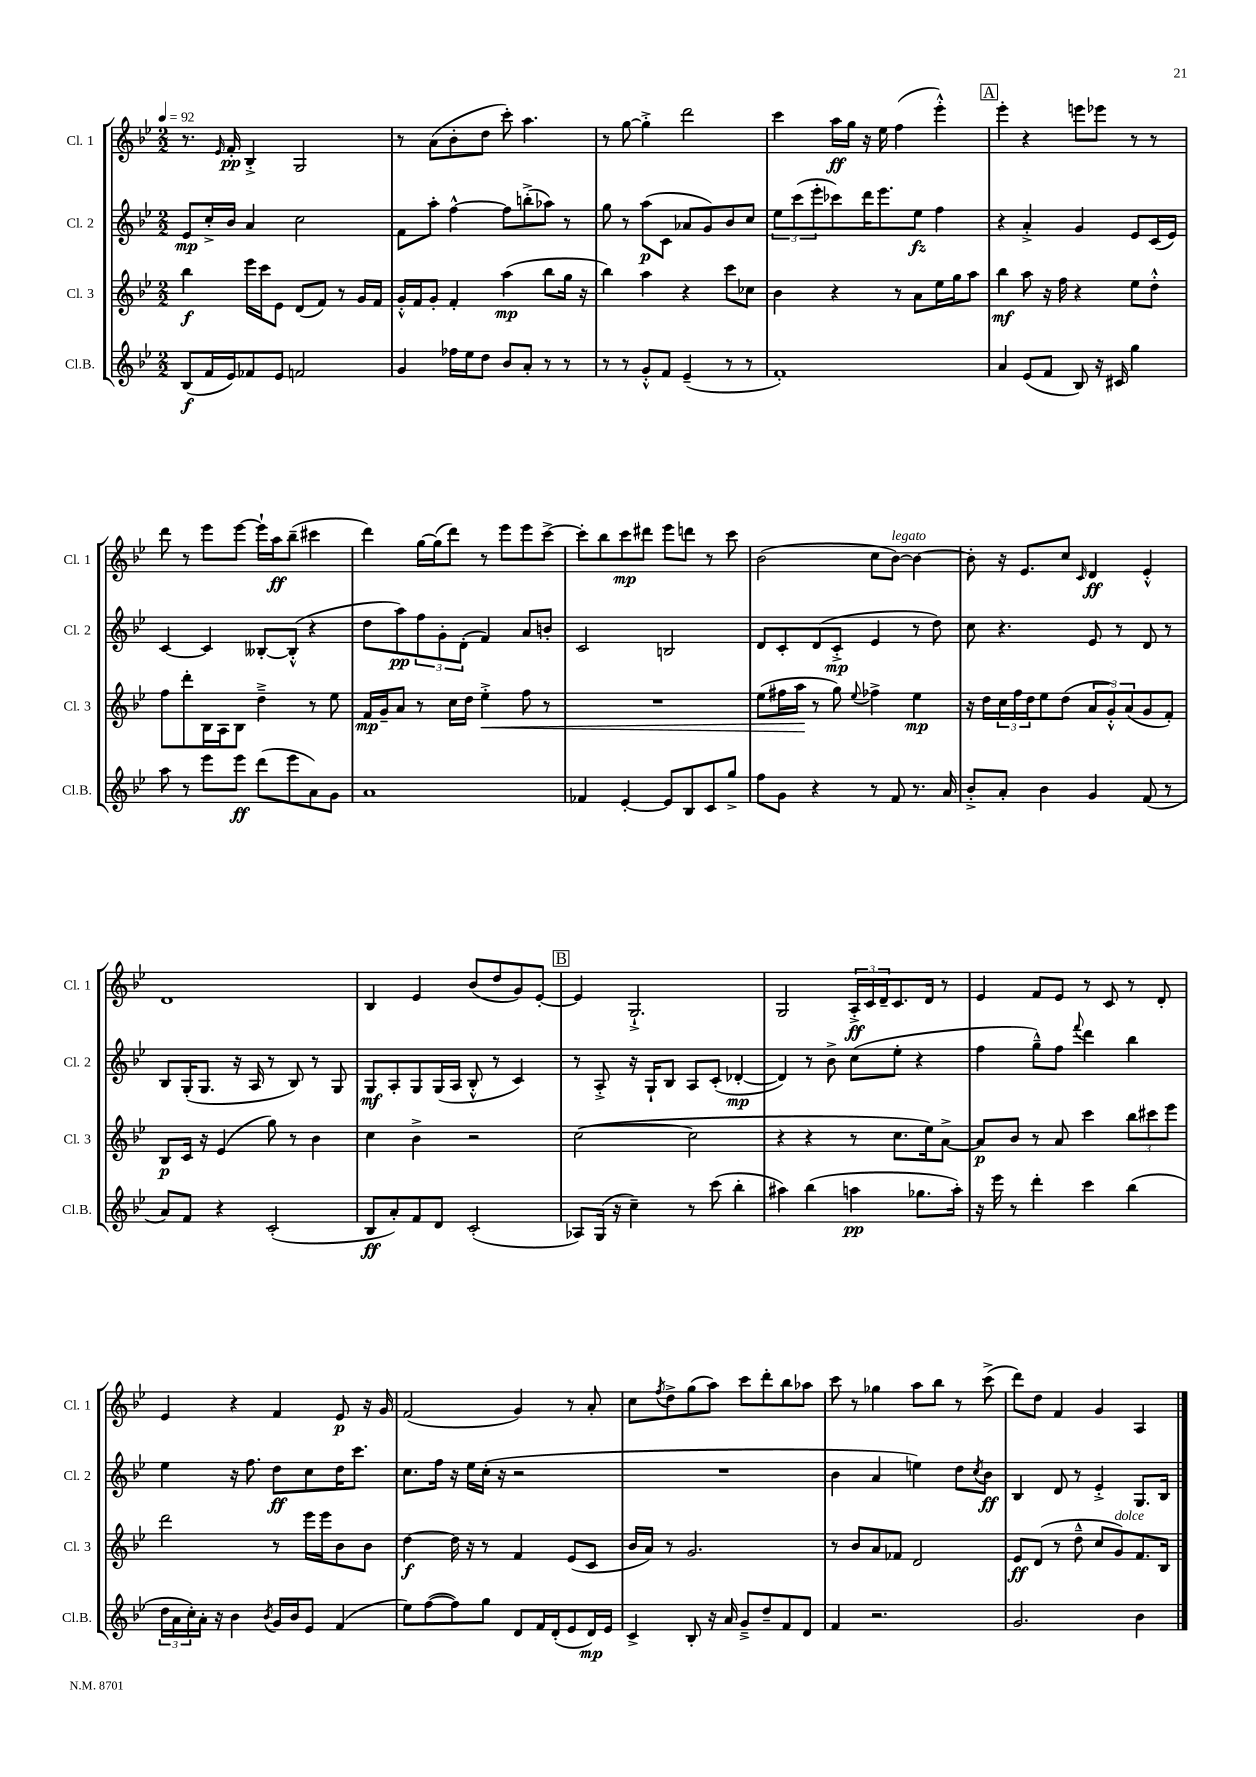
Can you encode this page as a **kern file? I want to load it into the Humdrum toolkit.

**kern	**kern	**kern	**kern
*staff4	*staff3	*staff2	*staff1
*clefG2	*clefG2	*clefG2	*clefG2
*k[b-e-]	*k[b-e-]	*k[b-e-]	*k[b-e-]
*M2/2	*M2/2	*M2/2	*M2/2
*MM92	*MM92	*MM92	*MM92
(8B-/L	4bb-\	8e-/L	8.r
16f/L	.	16cc'^/L	.
.	.	.	16qqe-/
16e-/J)	.	16b-/JJ	16f'/
8f-/	16eee-\LL	4a/	4B-'^/
.	16ccc\J	.	.
8e-/J	8e-\J	.	.
2f/	(8d/L	2cc\	2G/
.	8f/J)	.	.
.	8r	.	.
.	16g/LL	.	.
.	16f/JJ	.	.
=	=	=	=
4g/	16g'^^/LL	8f\L	8r
.	16f/J	.	.
.	8g'/J	8aa'\J	(8a\L
16ff-\LL	4f'/	[4ff^^\	8b-'\
16ee-\J	.	.	.
8dd\J	.	.	8dd\J
8b-/L	(4aa\	8ff\]L	8ccc'\)
8a'/J	.	(8bb'^\	4.aa\
8r	8bb-\L	8aa-\J)	.
8r	16gg\Jk	8r	.
.	16r	.	.
=	=	=	=
8r	4bb-\)	8gg\	8r
8r	.	8r	[8gg\
8g'^^/L	4aa\	(8aa\L	4gg'^\]
8f/J	.	8c\J	.
(4e-~/	4r	8a-/L	2ddd\
.	.	8g/)	.
8r	8ccc\L	8b-/	.
8r	8cc-\J	8cc/J	.
=	=	=	=
1f')	4b-\	12ee-\L	4ccc\
.	.	(12ccc\	.
.	.	12eee-'\	.
.	4r	8ccc-\)	16aa\LL
.	.	.	16gg\JJ
.	.	16ddd\K	16r
.	.	8.eee-\	16ee-\
.	8r	.	(4ff\
.	8a\L	8ee-\J	.
.	16ee-\L	4ff\	4eee-'^^\)
.	16gg\J	.	.
.	8aa\J	.	.
=	=	=	=
4a/	4bb-\	4r	4eee-'\
(8e-/L	8aa\	4a'^/	4r
8f/J	16r	.	.
.	16ff\	.	.
8B-/)	4r	4g/	8eee\L
16r	.	.	8eee-\J
16c#/	.	.	.
4gg\	8ee-\L	8e-/L	8r
.	8dd'^^\J	(16c/L	8r
.	.	16e-/JJ)	.
=	=	=	=
8aa\	8ff\L	[4c/	8ddd\
8r	8ddd'\	.	8r
8eee-\L	16B-\L	4c/]	8eee-\L
.	16A\J	.	.
8eee-\J	8B-\J	.	[8eee-\J
(8ddd\L	4dd~^\	[8B--'/L	16eee-`\]LL
.	.	.	16aa\J
8eee-\	.	(8B--'^^/]J	(8bb-~\J
8a\)	8r	4r	4ccc#\
8g\J	8ee-\	.	.
=	=	=	=
1a	16f/LL	8dd\L	4ddd\)
.	16g~/J	.	.
.	8a/J	8aa\)	.
.	8r	12ff\	[16gg\LL
.	.	.	(16gg\]J
.	.	12g'\	.
.	16cc\LL	.	8ddd\J)
.	.	(12d'\J	.
.	16dd\JJ	.	.
.	4ee-'^\	4f/)	8r
.	.	.	8eee-\L
.	8ff\	8a/L	8eee-\
.	8r	8b'/J	[8ccc^\J
=	=	=	=
4f-/	1r	2c/	8ccc'\]L
.	.	.	8bb-\
[4e-'/	.	.	8ccc\
.	.	.	8ddd#\J
8e-/]L	.	2B/	8eee-\L
8B-/	.	.	8ddd\J
8c/	.	.	8r
8gg^/J	.	.	8ccc\
=	=	=	=
8ff\L	(8ee-\L	8d/L	(2b-\
8g\J	16ff#\L	8c'/	.
.	16aa\JJ	.	.
4r	8r	(8d/	.
.	8gg\)	8c'^/J	.
.	8qqee-/	.	.
8r	4ff-^\	4e-/	8cc\L
8f/	.	.	[8b-\J)
8.r	4ee-\	8r	4b-\_
.	.	8dd\)	.
16a/	.	.	.
=	=	=	=
8b-'^/L	16r	8cc\	8b-'\]
.	16dd\LL	.	.
8a'/J	24cc\	4.r	16r
.	24ff\	.	.
.	.	.	8.e-/L
.	24dd\J	.	.
4b-\	8ee-\	.	.
.	(8dd\J	.	8cc/J
.	.	.	16qqc/
4g/	12a/L	8e-/	4d/
.	12g'^^/)	.	.
.	.	8r	.
.	(12a/	.	.
(8f/	8g/	8d/	4e-'^^/
8r	8f'/J)	8r	.
=	=	=	=
8a/L)	8B-/L	8B-/L	1d
8f/J	16c/Jk	(16G'/K	.
.	16r	8.G/J	.
4r	(4e-/	.	.
.	.	16r	.
.	.	16A/	.
(2c'/	8gg\)	8r	.
.	8r	8B-/)	.
.	4b-\	8r	.
.	.	8G/	.
=	=	=	=
8B-/L	4cc\	8G/L	4B-/
8a'/)	.	8A'/	.
8f/	4b-^\	8G/	4e-/
8d/J	.	(16G/L	.
.	.	16A/JJ	.
(2c'/	2r	8B-'^^/	(8b-/L
.	.	8r	8dd/
.	.	4c/)	8g/)
.	.	.	[8e-'/J
=	=	=	=
8A-/L)	([2cc\	8r	4e-/]
(16G/Jk	.	8A'^/	.
16r	.	.	.
4cc~\)	.	16r	2.G`^/
.	.	16G`/LK	.
.	.	8B-/J	.
8r	2cc\]	8A/L	.
(8ccc\	.	(8c'/J	.
4bb-'\	.	[4d-'/	.
=	=	=	=
4aa#\)	4r	4d-/])	2G/
(4bb-\	4r	8r	.
.	.	8b-^\	.
4aa\	8r	(8cc\L	24A'^/LL
.	.	.	24c/
.	.	.	24d~/J
.	8.cc\L	8ee-'\J	8.c/
8.gg-\L	.	4r	.
.	16ee-\k)	.	16d/Jk
.	[8a^\J	.	8r
16aa'\Jk)	.	.	.
=	=	=	=
16r	8a/]L	4ff\	4e-/
16eee-\	.	.	.
8r	8b-/J	.	.
4ddd'\	8r	8gg~^^\L)	8f/L
.	8a/	8ff\J	8e-/J
.	.	8qqfff/	.
4ccc\	4ccc\	4ddd\	8r
.	.	.	8c/
(4bb-\	12bb-\L	4bb-\	8r
.	12ccc#\	.	.
.	.	.	8d'/
.	12eee-\J	.	.
=	=	=	=
24dd\LL	2ddd\	4ee-\	4e-/
24a\	.	.	.
24cc'\)	.	.	.
16a'\JJ	.	.	.
16r	.	.	.
4b-\	.	16r	4r
.	.	8.ff\	.
8qb-/	.	.	.
16g/LL	8r	8dd\L	4f/
16b-/J	.	.	.
8e-/J	16eee-\LL	8cc\	.
.	16eee-\J	.	.
(4f/	8b-\	16dd\K	8e-/
.	.	8.ccc\J	.
.	8b-\J	.	16r
.	.	.	16g/
=	=	=	=
8ee-\L)	[4dd\	8.cc\L	(2f/
([8ff\	.	.	.
.	.	16ff\Jk	.
8ff\])	16dd\]	16r	.
.	16r	16ee-\LL	.
8gg\J	8r	(16cc'\JJ	.
.	.	16r	.
8d/L	4f/	2r	4g/)
16f/L	.	.	.
(16d'/J	.	.	.
8e-/	(8e-/L	.	8r
16d/L)	8c/J	.	8a'/
16e-/JJ	.	.	.
=	=	=	=
4c^/	16b-/LL	1r	8cc\L
.	16a/JJ)	.	.
.	.	.	8qff/
.	8r	.	8dd^\
8B-'/	2.g/	.	(8gg\
16r	.	.	8aa\J)
16a/	.	.	.
8g~^/L	.	.	8ccc\L
8dd~/	.	.	8ddd'\
8f/	.	.	8bb-\
8d/J	.	.	8aa-\J
=	=	=	=
4f/	8r	4b-\	8ccc\
.	8b-/L	.	8r
2.r	8a/	4a/	4gg-\
.	8f-/J	.	.
.	2d/	4ee\)	8aa\L
.	.	.	8bb-\J
.	.	8dd\L	8r
.	.	8qcc/	.
.	.	8b-\J	(8ccc^\
=	=	=	=
2.g/	8e-/L	4B-/	8ddd\L)
.	(8d/J	.	8dd\J
.	8r	8d/	4f/
.	8dd~^^\	8r	.
.	8cc/L	4e-'^/	4g/
.	8g/)	.	.
4b-\	8.f/	8.G/L	4A/
.	16B-/Jk	16B-/Jk	.
==	==	==	==
*-	*-	*-	*-
